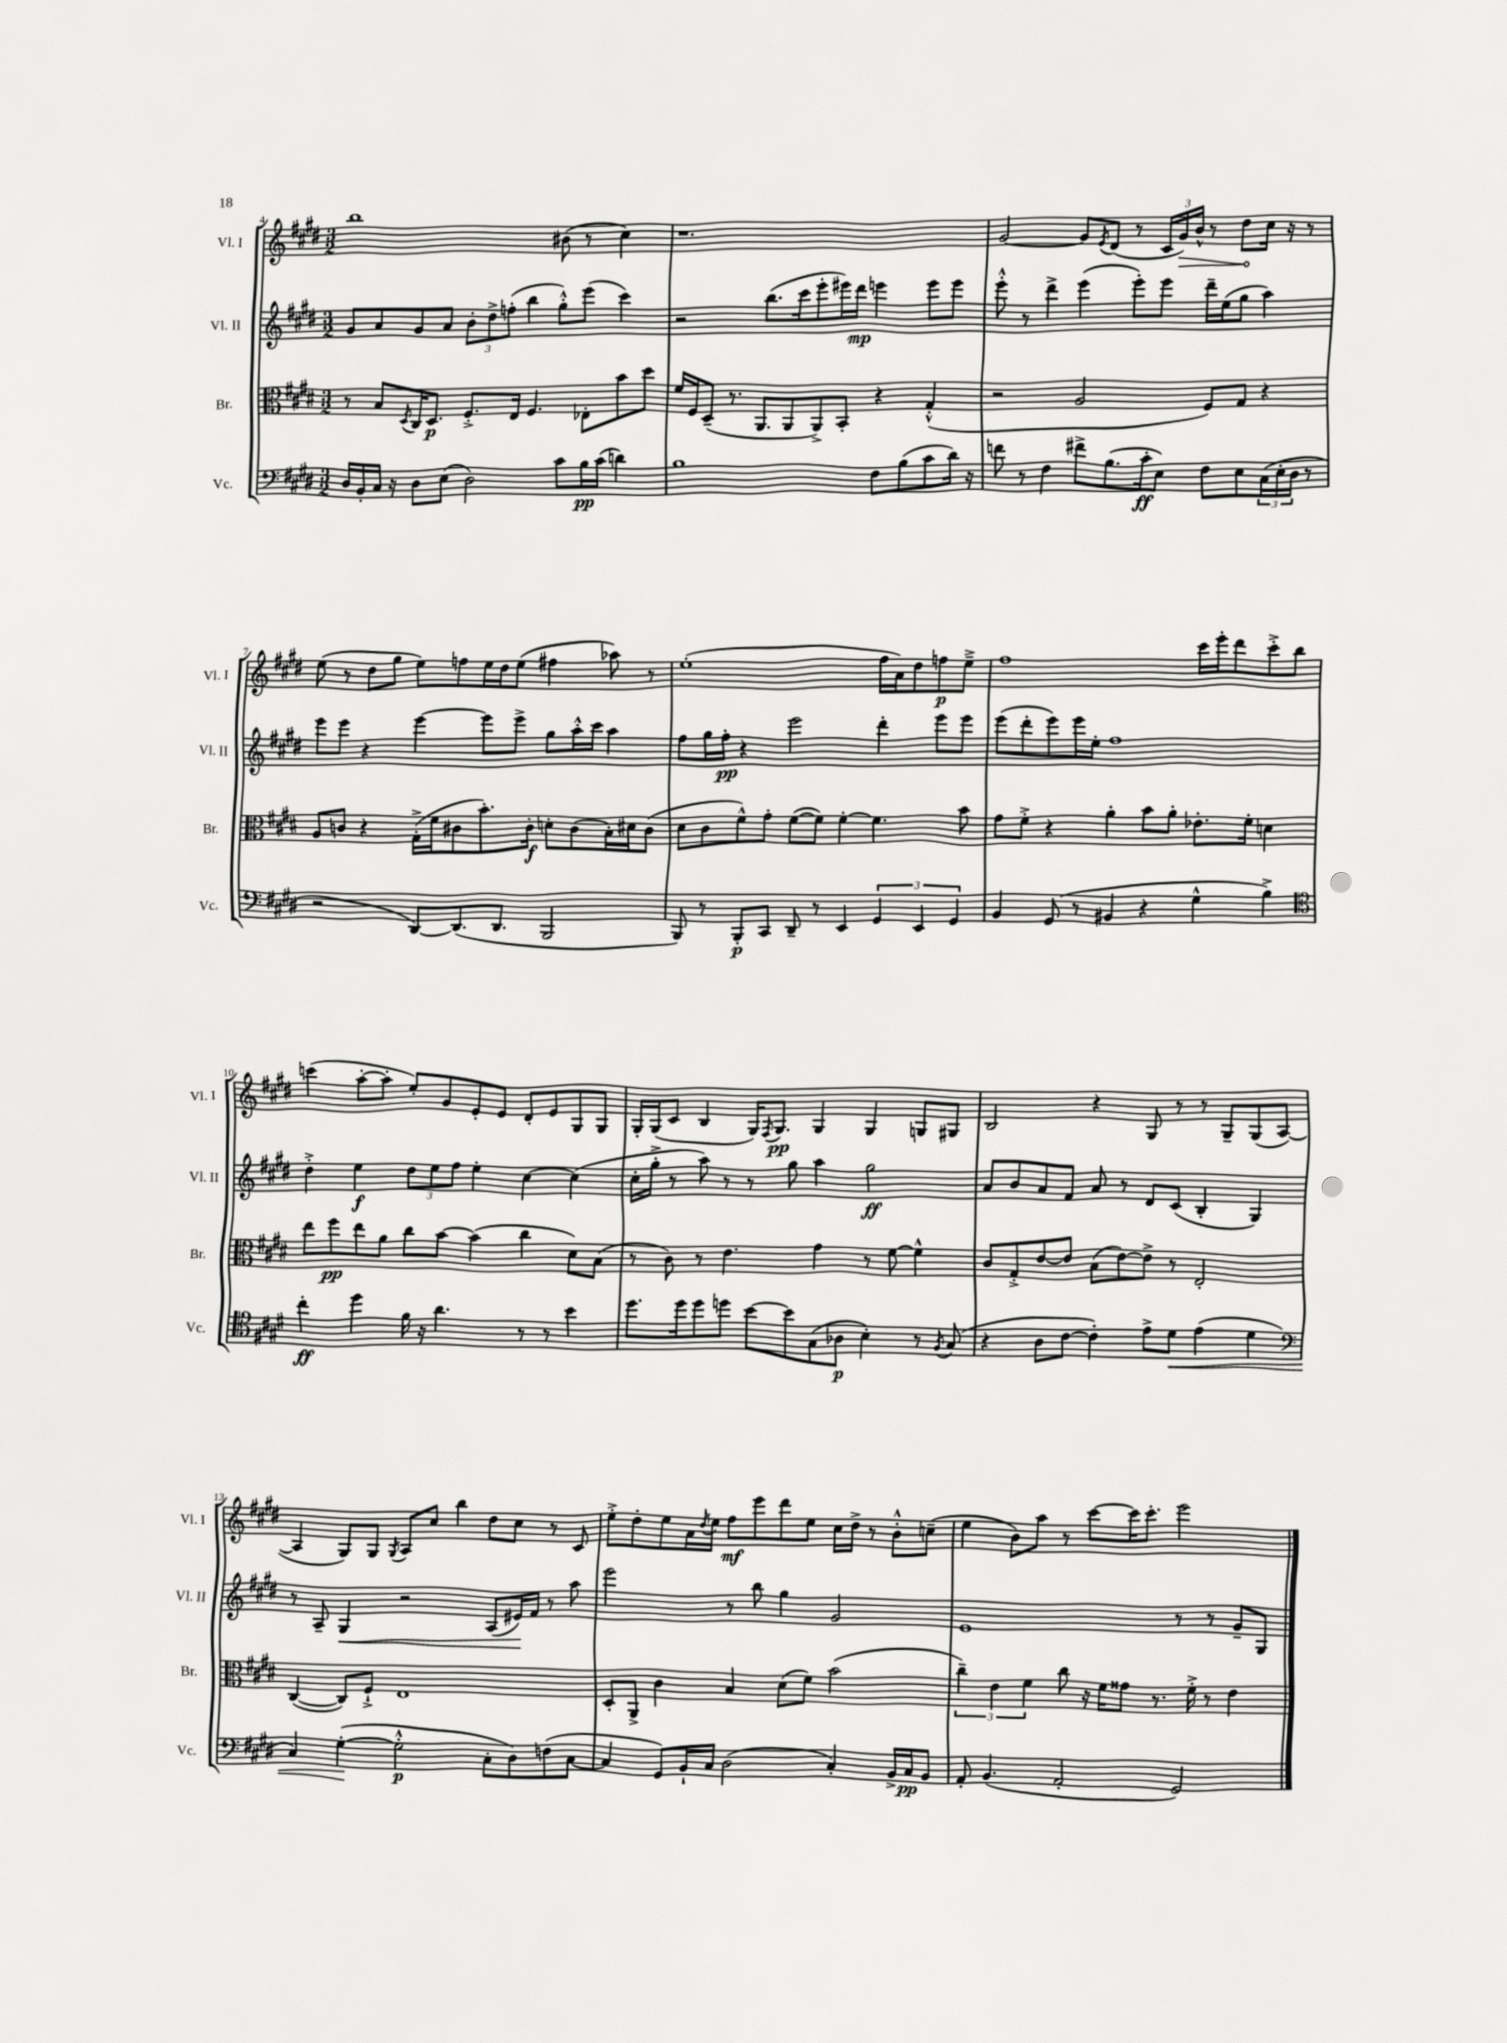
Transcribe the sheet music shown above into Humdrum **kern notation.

**kern	**kern	**kern	**kern
*staff4	*staff3	*staff2	*staff1
*clefF4	*clefC3	*clefG2	*clefG2
*k[f#c#g#d#]	*k[f#c#g#d#]	*k[f#c#g#d#]	*k[f#c#g#d#]
*M3/2	*M3/2	*M3/2	*M3/2
16D#	8r	8g#	1bb
16BB'	.	.	.
16C#	8B	8a	.
16r	.	.	.
.	8qD#	.	.
8D#	16C#	8g#	.
.	8.D#	.	.
(8E	.	8a	.
2D#)	8.F#'^	12b'	.
.	.	12dd#^	.
.	.	(12ff'	.
.	16E	.	.
.	4.F#	4bb	.
8c#	.	8gg#'^^)	(8b#
16B	8E-'	(8eee	8r
(16c#	.	.	.
4d)	8b	4ccc#)	4cc#)
.	8dd#	.	.
=	=	=	=
1B	16f#	2r	1.r
.	16F#	.	.
.	(8D#~	.	.
.	8.r	.	.
.	8.AA	.	.
.	.	(8.bb	.
.	8AA	.	.
.	.	16ccc#	.
.	8AA^)	8eee'	.
.	8BB'	16eee#)	.
.	.	16ddd#	.
8F#	4r	4eee	.
(8B	.	.	.
8c#	(4G#'^^	8eee	.
16d#)	.	8eee	.
16r	.	.	.
=	=	=	=
8f	2r	8eee'^^	[2g#
8r	.	8r	.
4F#	.	4ddd#^	.
8f#^	2A	(4eee	8g#]
.	.	.	8qe
(8.B	.	.	(8d#
.	.	8eee')	8r
16c#'	.	.	.
8E)	.	8eee	24c#
.	.	.	24g#)
.	.	.	24b^^
8F#	8F#)	16ddd#~	8r
.	.	(16ee	.
8E	8G#	8gg#	8dd#
(24C#	4r	4aa)	16cc#
24E'	.	.	.
.	.	.	16r
24D#	.	.	.
8r	.	.	8r
=	=	=	=
2r	8A	8eee	(8ee
.	8c	8eee	8r
.	4r	4r	8dd#
.	.	.	8gg#
[8DD#)	(16G#'^	[4eee	8ee)
.	16f#	.	.
(8.DD#]	8c#	.	8ff
.	8.b')	8eee]	16ee
8.DD#	.	.	16dd#
.	.	8eee^	(8ee
.	16c#'	.	.
2BBB	8d'	8gg#	4ff#
.	(8c#	16aa'^^	.
.	.	16ccc#	.
.	16B')	4aa	8aa-)
.	16d#	.	.
.	(8c#	.	8r
=	=	=	=
8BBB)	8d#	8ff#	(1ee'
8r	8c#	16gg#	.
.	.	16ff#'	.
8BBB'	8f#^^)	4r	.
8CC#	8g#'	.	.
8DD#~	([8f#	2eee	.
8r	8f#])	.	.
4EE	[4f#'	.	.
6GG#	4.f#]	4ddd#'	16ff#
.	.	.	16a)
.	.	.	8dd#
6EE	.	.	.
.	.	8eee	8ff
6GG#	.	.	.
.	8b	8eee	8ee~^
=	=	=	=
4BB	8g#	(8eee	1ff#
.	8f#'^	8ddd#'	.
(8GG#	4r	8eee)	.
8r	.	16eee	.
.	.	16ee'	.
4BB#	4a'	1ff#	.
4r	8b	.	.
.	8a'	.	.
4G#^^	8.e-'	.	16ccc#
.	.	.	16eee'
.	.	.	8ddd#
.	16f#'	.	.
4B^)	4d	.	8ccc#'^
.	.	.	8bb
=	=	=	=
*clefC4	*	*	*
4cc#'	8ee	4dd#'^	(4ccc
.	8ff#	.	.
4dd#	8ee	4ee	[8aa'
.	8a	.	8aa']
16f#	8cc#	12dd#	8ee')
16r	.	.	.
.	.	12ee	.
4.a	[8b	.	8g#
.	.	12ff#	.
.	(4b]	4ee'	8e'
.	.	.	8e
8r	4cc#	[4cc#	8d#'
8r	.	.	8e
4b	8d#)	(4cc#]	8G#
.	(8B	.	8G#
=	=	=	=
8.dd#	8r	16cc#'	16G#'
.	.	16gg#'^	(16G#
.	8c#)	8r	8c#
16dd#	.	.	.
8dd#	8r	8aa)	4B
8dd	4.e	8r	.
[8b	.	8r	16G#)
.	.	.	8qF#
.	.	.	8.G#
8b]	.	8gg#	.
(8G#	4g#	4aa	4G#
8A-	.	.	.
4B')	8r	2gg#	4G#
.	[8f#	.	.
8r	4f#^^]	.	8G
8qF#	.	.	.
(8G#	.	.	8G#
=	=	=	=
4r	8c#	8a	2B
.	8G#'^	8b	.
8A	[8e	8a	.
[8c#	8e]	8f#	.
4c#'])	(8B	8a	4r
.	[8e)	8r	.
8e^	8e^]	8d#	8G#
8d#	8r	(8c#	8r
(4e	2E'	4B'	8r
.	.	.	8G#~
4d#	.	4G#)	(8G#
.	.	.	[8A
=	=	=	=
*clefF4	*	*	*
4C#)	([4C#	8r	4A]
.	.	8A~	.
([4G#'	8C#])	4G#	8G#)
.	8F#`^	.	8G#
.	.	.	8qG#
2G#'^^]	1E	2r	8A
.	.	.	8cc#
.	.	.	4bb
8C#'	.	(8A	8dd#
8D#)	.	16e#)	8cc#
.	.	16f#	.
(8F	.	8r	8r
[8C#	.	8aa	8c#
=	=	=	=
4C#]	8D#'	2eee	8ee'^
.	8AA^	.	8dd#'
8GG#)	4c#	.	8ee
16BB`	.	.	16a
.	.	.	8qdd#
16C#	.	.	16ee
(2D#	4B	8r	8ff#
.	.	8bb	8eee
.	(8d#	4gg#	8ddd#
.	8f#)	.	8ee
4C#')	(2b	2g#	16cc#
.	.	.	16dd#^
.	.	.	8r
16BB^	.	.	8b'^^
16C#	.	.	.
8BB	.	.	(8cc~
=	=	=	=
8AA'	6cc#~)	1e	4ee
(4.BB	.	.	.
.	6e	.	.
.	.	.	8b)
.	6f#	.	.
.	.	.	8aa
2AA'	8cc#	.	8r
.	16r	.	[8ccc#
.	16f#	.	.
.	8g##	.	16ccc#]
.	.	.	8.ccc#'
.	8.r	.	.
2GG#)	.	8r	2eee
.	16f#'^	.	.
.	8r	8r	.
.	4e	8g#~	.
.	.	8G#	.
==	==	==	==
*-	*-	*-	*-
